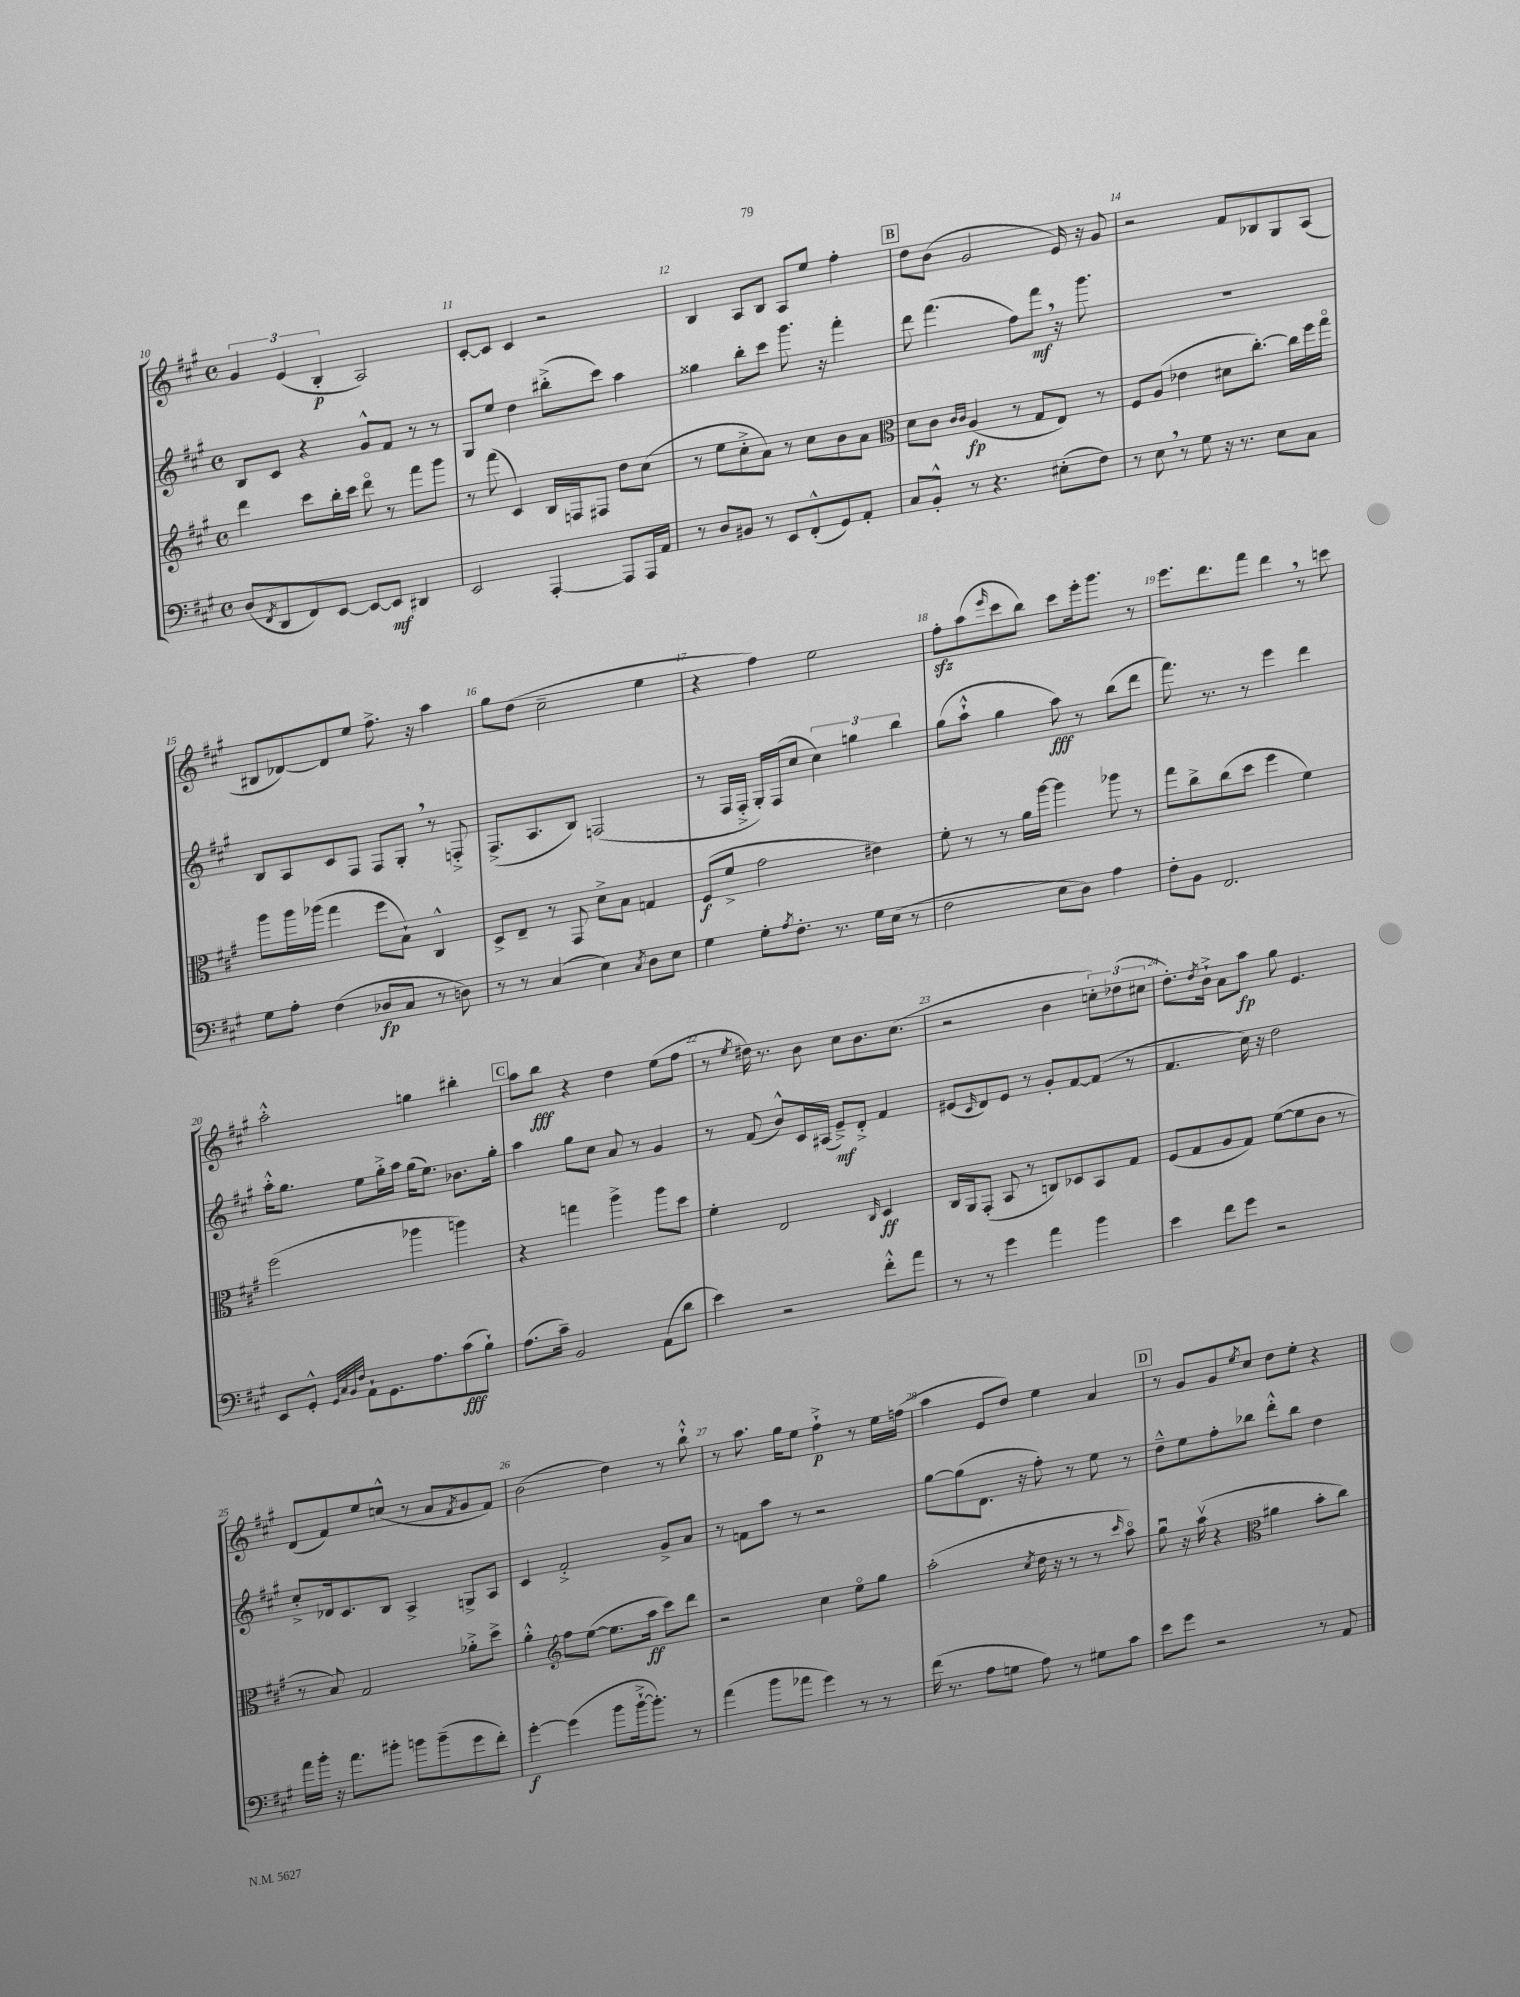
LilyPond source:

<<
\new StaffGroup <<
\new Staff = "s0" {
    \clef treble \key a \major \defaultTimeSignature \time 4/4
    \tuplet 3/2 { gis'4 e'4( b4-.\p } a2) |
    cis'8~-. cis'8 cis'4 r2 |
    b4 a8 b8 a8 e''8 fis''4-. |
    \mark \markup { \box "B" } d''8 b'8( gis'2 e'16) r16 gis'8 |
    r2 fis'8 bes8 gis8 a8( |
    bis8 des'8~) des'8 e''8 fis''8.-> r16 a''4 |
    gis''8 d''8( cis''2-- e''4 |
    r4 fis''4) e''2 |
    fis''8-.\sfz a''8( \grace { e'''16 } cis'''8 b''8) cis'''8 e'''16-. gis'''8. r8 |
    e'''8. d'''8. fis'''8 d'''4 \breathe r8 c'''8 |
    a''2-.-^ g''4 bis''4-. |
    \mark \markup { \box "C" } a''8 b''8\fff r4 d''4 e''8( fis''8 |
    r8 \acciaccatura { e''8 } dis''16) r8. b'8 cis''8 b'8. cis''8.( |
    r2 b'4 \tuplet 3/2 { c''8-.) des''8( cis''8 } |
    d''8.-.) \acciaccatura { d''8 } b'16-!-> a'8 a''8\fp gis''8 e'4. |
    d'8( fis'8) e''8 c''8-^( r8 a'8 \acciaccatura { fis'8 } gis'8 fis'8) |
    b'2( d''4) r8 b''8-!-^ |
    r8 a''8. gis''16 e''8 fis''4-!->\p r8 e''16 f''16( |
    a''4 e'8 d''8) e''4 a'4 |
    \mark \markup { \box "D" } r8 gis'8 gis'8 \acciaccatura { e''8 } cis''8 d''8 e''8-. r4 \bar "|." |
}
\new Staff = "s1" {
    \clef treble \key a \major \defaultTimeSignature \time 4/4
    b8 cis'8 r4 gis'8-^ fis'8 r8 r8 |
    gis8 e''8 d''4 bis''8-.->( cis'''8) a''4 |
    gisis''4 b''8-. cis'''8 gis'''8. r16 fis'''4-. |
    \mark \markup { \box "B" } d'''8 fis'''4.( fis''8) fis'''8\mf \breathe r16 gis'''8. |
    R1 |
    b8 a8 cis'8 fis8 fis8 gis8-. \breathe r8 f8-.-> |
    fis8.->( a8. b8) f2( |
    r8 fis16 fis16-.-> gis16-.) fis16( cis''8 \tuplet 3/2 { cis''4) g''4 b''4 } |
    gis''8( a''8-!-^ gis''4 a''8\fff) r8 b''8( d'''8 |
    fis'''8.) r8. r8 e'''4 d'''4 |
    a''16-.-^ gis''8. e''8 gis''16-.-> a''16 gis''16( e''8.) bes'8. gis''16-. |
    \mark \markup { \box "C" } a''4 gis''8 cis''8 a'8 r8 gis'4 |
    r8 fis'8( b'8-^) cis'16 ais16( e'8--->\mf) d'8-.-> fis'4 |
    eis'8( \grace { cis'16 } d'8) eis'8 r8 gis'8-. fis'8~ fis'8( r8 |
    fis'4. cis''16) r16 d''2 |
    cis''8-.-> des'16 cis'8. b8 a4-> g8-> a8 |
    cis'4 fis'2-.-> gis'8-> a'8 |
    r8 f'8 a''8 r8 r2 |
    gis''8~ gis''8( d'8. r16 fis''8-.) r8 e''8 r8 |
    \mark \markup { \box "D" } d''8---^ e''8 fis''8-. bes''8 d'''8-.-^ bes''8 d''4 \bar "|." |
}
\new Staff = "s2" {
    \clef treble \key a \major \defaultTimeSignature \time 4/4
    d'''4 cis'''8 b''16-. cis'''16 d'''8\flageolet r8 fis'''8 gis'''8 |
    r8 fis'''8( cis'4) b16 f16 fis8 d''8 cis''8( |
    r8 e''8 cis''8-.-> a'8) r8 cis''8 b'8 a'8 |
    \mark \markup { \box "B" } \clef alto d'8 cis'8 \grace { cis'16 cis'16 } a4\fp( r8 gis8 e8) r8 |
    fis8 a8( ees'4 dis'8 cis''8.~-.) cis''16 fis''16 gis''16\flageolet |
    a''8 a''16 aes''16( gis''4 fis''8 b8-!) cis4-^ |
    d8-> e8-- r8 gis,8 d'8-> b8 g4 |
    fis8\f( fis'8-> gis'2 eis'4) |
    fis'8-. r8 r8 a'16 a''16~ a''4 aes''8 r8 |
    gis''8 cis''8-> cis''8( d''8 fis''4 fis'4) |
    fis''2( aes''4 a''4) |
    \mark \markup { \box "C" } r4 g''4 a''4-> a''8 d''8 |
    fis'4-. e2 \grace { cis16 } d4\ff |
    cis16 a,16 gis,8-.( b,8 r8 c8) des8 b,8 gis8 |
    fis8( gis8 a8 gis8) fis'8~( fis'8 cis'8 r8 |
    r8 b8) gis2 aes'8-.-> d''8-> |
    a'4-.-^ \clef treble fis''8 e''8~( e''8. a''16\ff cis'''8) d'''8 |
    r2 cis''4 e''8\flageolet gis''8 |
    a''2-.( \acciaccatura { cis''8 } d''16 r16 r8 r8 \grace { cis'''16 } a''8\flageolet) |
    \mark \markup { \box "D" } gis''8\downbow r16 a''16\upbow( r4 \clef alto ais'4 b'8-. cis''8) \bar "|." |
}
\new Staff = "s3" {
    \clef bass \key a \major \defaultTimeSignature \time 4/4
    d8( \acciaccatura { fis,8 } d,8 fis,8) e,8~ e,8~ e,8\mf dis,4 |
    e,2 a,,4~-. a,,8 a,,16 a,16 |
    r8 d8 bis,8 r8 e,8 fis,8-.-^( gis,8) a,8-. |
    \mark \markup { \box "B" } cis8 b,8-.-^ r8 r4. eis8-.( fis8) |
    r8 e8 \breathe r8 gis8 r16 r8. e8 cis8 |
    gis8 a8-. fis4( des8\fp cis8 r8 d8) |
    r8 r8 cis4( e4) \acciaccatura { cis8 } d8 e8 |
    gis4 gis8-. \acciaccatura { a8 } fis8.-. r8. gis16 e16( r8 |
    fis2 e8 d8) a4 |
    fis8-. b,8 fis,2. |
    e,8 gis,8-.-^ \grace { gis,32 cis32 b,32 fis32 } a,8-! gis,8. a8. cis'8\fff( b8-!) |
    \mark \markup { \box "C" } a8.( cis'16--) b,2 a,8( d'8 |
    e'4) r2 fis'8-.-^ a'8 |
    r8 r8 gis'4 a'4 b'4 |
    e'4 fis'8 gis'8 r2 |
    a'16 b'16-. r16 a'8. bis'8-. b'8 b'8--( gis'8 fis'8-.) |
    gis'4~-.\f gis'4( b'8 b'16~-!-> b'8.-.) r8 |
    a'4( b'8 aes'8 gis'4) r8 r8 |
    fis'16( r8. a8 g8 a8) r8 gis8 cis'8 |
    \mark \markup { \box "D" } e'8 gis'8 r2 r8 a,8 \bar "|." |
}
>>
>>
\layout { \context { \Score currentBarNumber = #10 \override BarNumber.break-visibility = ##(#f #t #t) barNumberVisibility = #all-bar-numbers-visible } }
